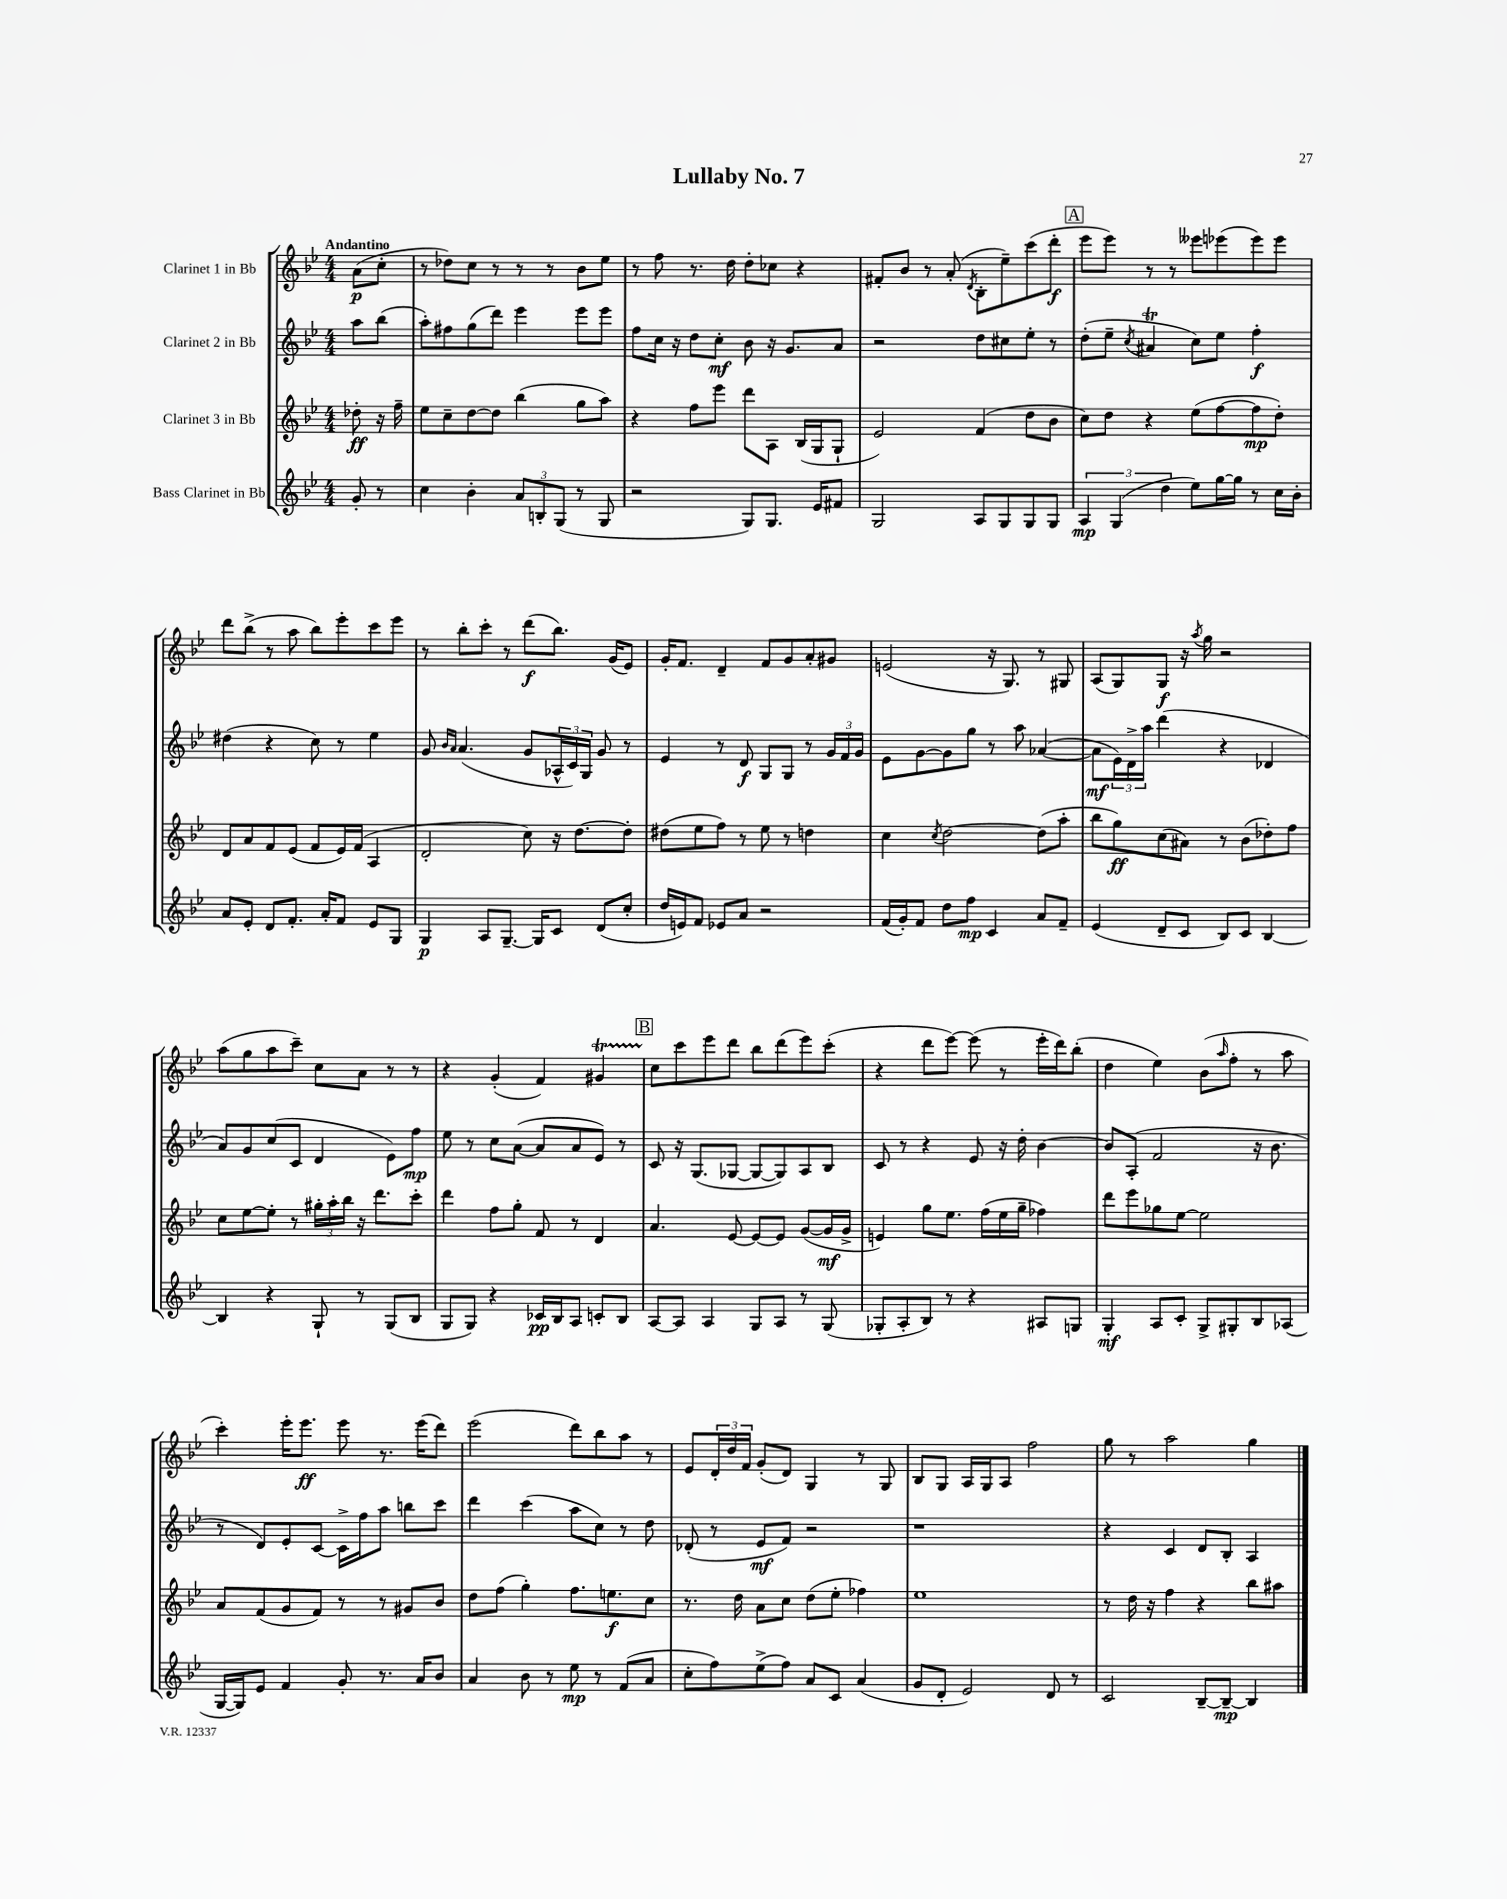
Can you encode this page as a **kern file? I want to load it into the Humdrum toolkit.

**kern	**kern	**kern	**kern
*staff4	*staff3	*staff2	*staff1
*clefG2	*clefG2	*clefG2	*clefG2
*k[b-e-]	*k[b-e-]	*k[b-e-]	*k[b-e-]
*M4/4	*M4/4	*M4/4	*M4/4
8g'/	8dd-'\	8aa\L	(8a\L
8r	16r	(8bb-\J	8cc'\J
.	16ff~\	.	.
=	=	=	=
4cc\	8ee-\L	8aa'\L)	8r
.	8cc~\	8ff#\	8dd-\L)
4b-'\	[8dd\	(8gg\	8cc\J
.	8dd\]J	8ddd\J)	8r
12a/L	(4bb-\	4eee-\	8r
12B'/	.	.	.
.	.	.	8r
(12G/J	.	.	.
8r	8gg\L	8eee-\L	8b-\L
8G/	8aa\J)	8eee-\J	8ee-\J
=	=	=	=
2r	4r	8ff\L	8r
.	.	16cc\Jk	8ff\
.	.	16r	.
.	8ff\L	8dd\L	8.r
.	8eee-\J	8cc'\J	.
.	.	.	16dd\
8G/L)	8ddd\L	8b-\	8dd'\L
8.G/J	8A\J	16r	8cc-\J
.	.	8.g/L	.
.	(16B-/LL	.	4r
16e-/LK	16G/J	.	.
8f#/J	8G`/J	8a/J	.
=	=	=	=
2G/	2e-/)	2r	8f#'/L
.	.	.	8b-/J
.	.	.	8r
.	.	.	(8a'/
.	.	.	8qd/
8A/L	(4f/	8dd\L	8B-'\L
8G/	.	8cc#\	8ee-~\)
8G/	8dd\L	8ee-'\J	(8ccc\
8G/J	8b-\J	8r	8ddd'\J
=	=	=	=
6A/	8cc\L)	(8dd'\L	8eee-\L
.	8dd\J	8ee-~\J	8eee-\J)
(6G/	.	.	.
.	.	8qcc/	.
.	4r	4a#/	8r
6dd\	.	.	.
.	.	.	8r
8ee-\L)	(8ee-\L	8cc\L)	8eee--\L
[16gg\L	[8ff\	8ee-\J	(8eee-\
16gg\]JJ	.	.	.
8r	8ff\]	4ff'\	8eee-\)
16cc\LL	8dd'\J)	.	8eee-\J
16b-'\JJ	.	.	.
=	=	=	=
8a/L	8d/L	(4dd#\	8ddd\L
8e-'/J	8a/	.	(8bb-^\J
8d/L	8f/	4r	8r
8.f'/J	(8e-/J	.	8aa\
.	8f/L	8cc\)	8bb-\L)
16a'/LK	.	.	.
8f/J	16e-/L)	8r	8eee-'\
.	(16f/JJ	.	.
8e-/L	4A/	4ee-\	8ccc\
8G/J	.	.	8eee-\J
=	=	=	=
4G/	2d'/	8g/	8r
.	.	16qqb-/LL	.
.	.	16qqa/JJ	.
.	.	(4.a/	8bb-'\L
8A/L	.	.	8ccc'\J
[8.G~/J	.	.	8r
.	8cc\)	8g/L	(8ddd\L
16G/]LK	.	.	.
8c/J	16r	24A-^^/L	8.bb-\J)
.	.	24c/)	.
.	[8.dd\L	.	.
.	.	24G/JJ	.
(8d/L	.	8g/	.
.	.	.	(16g/LK
8cc'/J	8dd'\]J	8r	8e-/J)
=	=	=	=
16dd/LL	(8dd#\L	4e-/	16g'/LK
16e/J)	.	.	8.f/J
8f/J	8ee-\	.	.
8e-/L	8ff\J)	8r	4d~/
8a/J	8r	8d/	.
2r	8ee-\	8G/L	8f/L
.	8r	8G/J	8g/
.	4dd\	8r	8a'/
.	.	24g/LL	8g#/J
.	.	24f/	.
.	.	24g/JJ	.
=	=	=	=
(16f/LL	4cc\	8e-\L	(2e/
16g'/J)	.	.	.
8f/J	.	[8g\	.
.	8qcc/	.	.
8dd\L	[2dd\	8g\]	.
8ff\J	.	8gg\J	.
4c/	.	8r	16r
.	.	.	8.G/)
.	.	8aa\	.
8a/L	(8dd\]L	([4a-/	8r
8f~/J	8aa'\J	.	8G#/
=	=	=	=
(4e-/	8bb-\L	8a-\]L	(8A/L
.	8gg\)	24e-\L)	8G/)
.	.	24d^\	.
.	.	24aa\JJ	.
8d~/L	(8cc\	(4ddd\	8G/J
8c/J	8a#\J)	.	16r
.	.	.	8qaa/
.	.	.	16gg\
8B-/L)	8r	4r	2r
8c/J	(8b-\L	.	.
[4B-/	8dd-'\)	4d-/	.
.	8ff\J	.	.
=	=	=	=
4B-/]	8cc\L	8a/L)	(8aa\L
.	[8ee-\	8g/	8gg\
4r	8ee-'\]J	(8cc/	8aa\
.	8r	8c/J	8ccc~\J)
8G`/	24gg#'\LL	4d/	8cc\L
.	24aa'\	.	.
.	24bb-\JJ	.	.
8r	16r	.	8a\J
.	8.ddd\L	.	.
(8G/L	.	8e-\L)	8r
8B-/J	8ccc'\J	8ff\J	8r
=	=	=	=
8G/L	4ddd\	8ee-\	4r
8G/J)	.	8r	.
4r	8ff\L	8cc\L	(4g'/
.	8gg'\J	([8a\J	.
16c-/LL	8f/	8a/]L	4f/)
16B-/J	.	.	.
8A/J	8r	8a/	.
8c'/L	4d/	8e-/J)	4g#/
8B-/J	.	8r	.
=	=	=	=
[8A/L	4.a/	8c/	8cc\L
8A/]J	.	16r	8ccc\
.	.	(8.G/L	.
4A/	.	.	8eee-\
.	[8e-/	[8G-/J	8ddd\J
8G/L	8e-/_L	8G-/_L	8bb-\L
8A/J	8e-/]J	8G-/])	(8ddd\
8r	([8g/L	8A/	8eee-\)
(8G/	16g/]L	8B-/J	(8ccc'\J
.	16g^/JJ	.	.
=	=	=	=
8G-'/L	4e/)	8c/	4r
8A'/	.	8r	.
8B-/J)	8gg\L	4r	8ddd\L
8r	8.ee-\J	.	[8eee-\J)
4r	.	8e-/	(8eee-\]
.	(16ff\LL	.	.
.	16ee-\	16r	8r
.	16gg~\JJ	16dd'\	.
8A#/L	4ff-\)	[4b-\	16eee-'\LL
.	.	.	16ddd\J)
8G/J	.	.	(8bb-'\J
=	=	=	=
4G'/	8ddd\L	8b-/]L	4dd\
.	8eee-\	(8A'/J	.
8A/L	8gg-\	2f/	4ee-\)
8c'/J	[8ee-\J	.	.
8G^/L	2ee-\]	.	(8b-\L
.	.	.	16qqaa/
8G#'/	.	.	8ff'\J
8B-/	.	16r	8r
.	.	8.b-\	.
(8A-/J	.	.	8aa\
=	=	=	=
[16G/LL	8a/L	8r	4ccc'\)
16G/]J)	.	.	.
8e-/J	(8f/	8d/L)	.
4f/	8g/	8e-'/	16eee-'\LK
.	.	.	8.eee-\J
.	8f/J)	[8c/J	.
8g'/	8r	16c^\]LL	8eee-\
.	.	16ff\J	.
8.r	8r	8aa\J	8.r
.	8g#/L	8bb\L	.
16a/LK	.	.	(16eee-\LK
8b-/J	8b-/J	8ccc\J	8ddd\J)
=	=	=	=
4a/	8dd\L	4ddd\	(2eee-\
.	(8ff\J	.	.
8b-\	4gg'\)	(4ccc\	.
8r	.	.	.
8ee-\	8.ff\L	8aa\L	8ddd\L)
8r	.	8cc\J)	8bb-\
.	8.ee\	.	.
(8f/L	.	8r	8aa\J
8a/J	8cc\J	8dd\	8r
=	=	=	=
8cc'\L	8.r	(8d-'/	8e-/L
8ff\)	.	8r	24d'/L
.	.	.	24dd/
.	16dd\	.	.
.	.	.	24f/JJ
(8ee-^\	8a\L	8e-/L	(8g'/L
8ff\J)	8cc\J	8f/J)	8d/J)
8a/L	(8dd\L	2r	4G/
8c/J	8ee-'\J	.	.
(4a/	4ff-\)	.	8r
.	.	.	8G/
=	=	=	=
8g/L	1ee-	1r	8B-/L
8d'/J	.	.	8G/J
2e-/)	.	.	16A/LL
.	.	.	16G/J
.	.	.	8A/J
.	.	.	2ff\
8d/	.	.	.
8r	.	.	.
=	=	=	=
2c/	8r	4r	8gg\
.	16dd\	.	8r
.	16r	.	.
.	4ff\	4c/	2aa\
[8B-~/L	4r	8d/L	.
8B-~/_J	.	8B-'/J	.
4B-/]	8bb-\L	4A/	4gg\
.	8aa#\J	.	.
==	==	==	==
*-	*-	*-	*-
